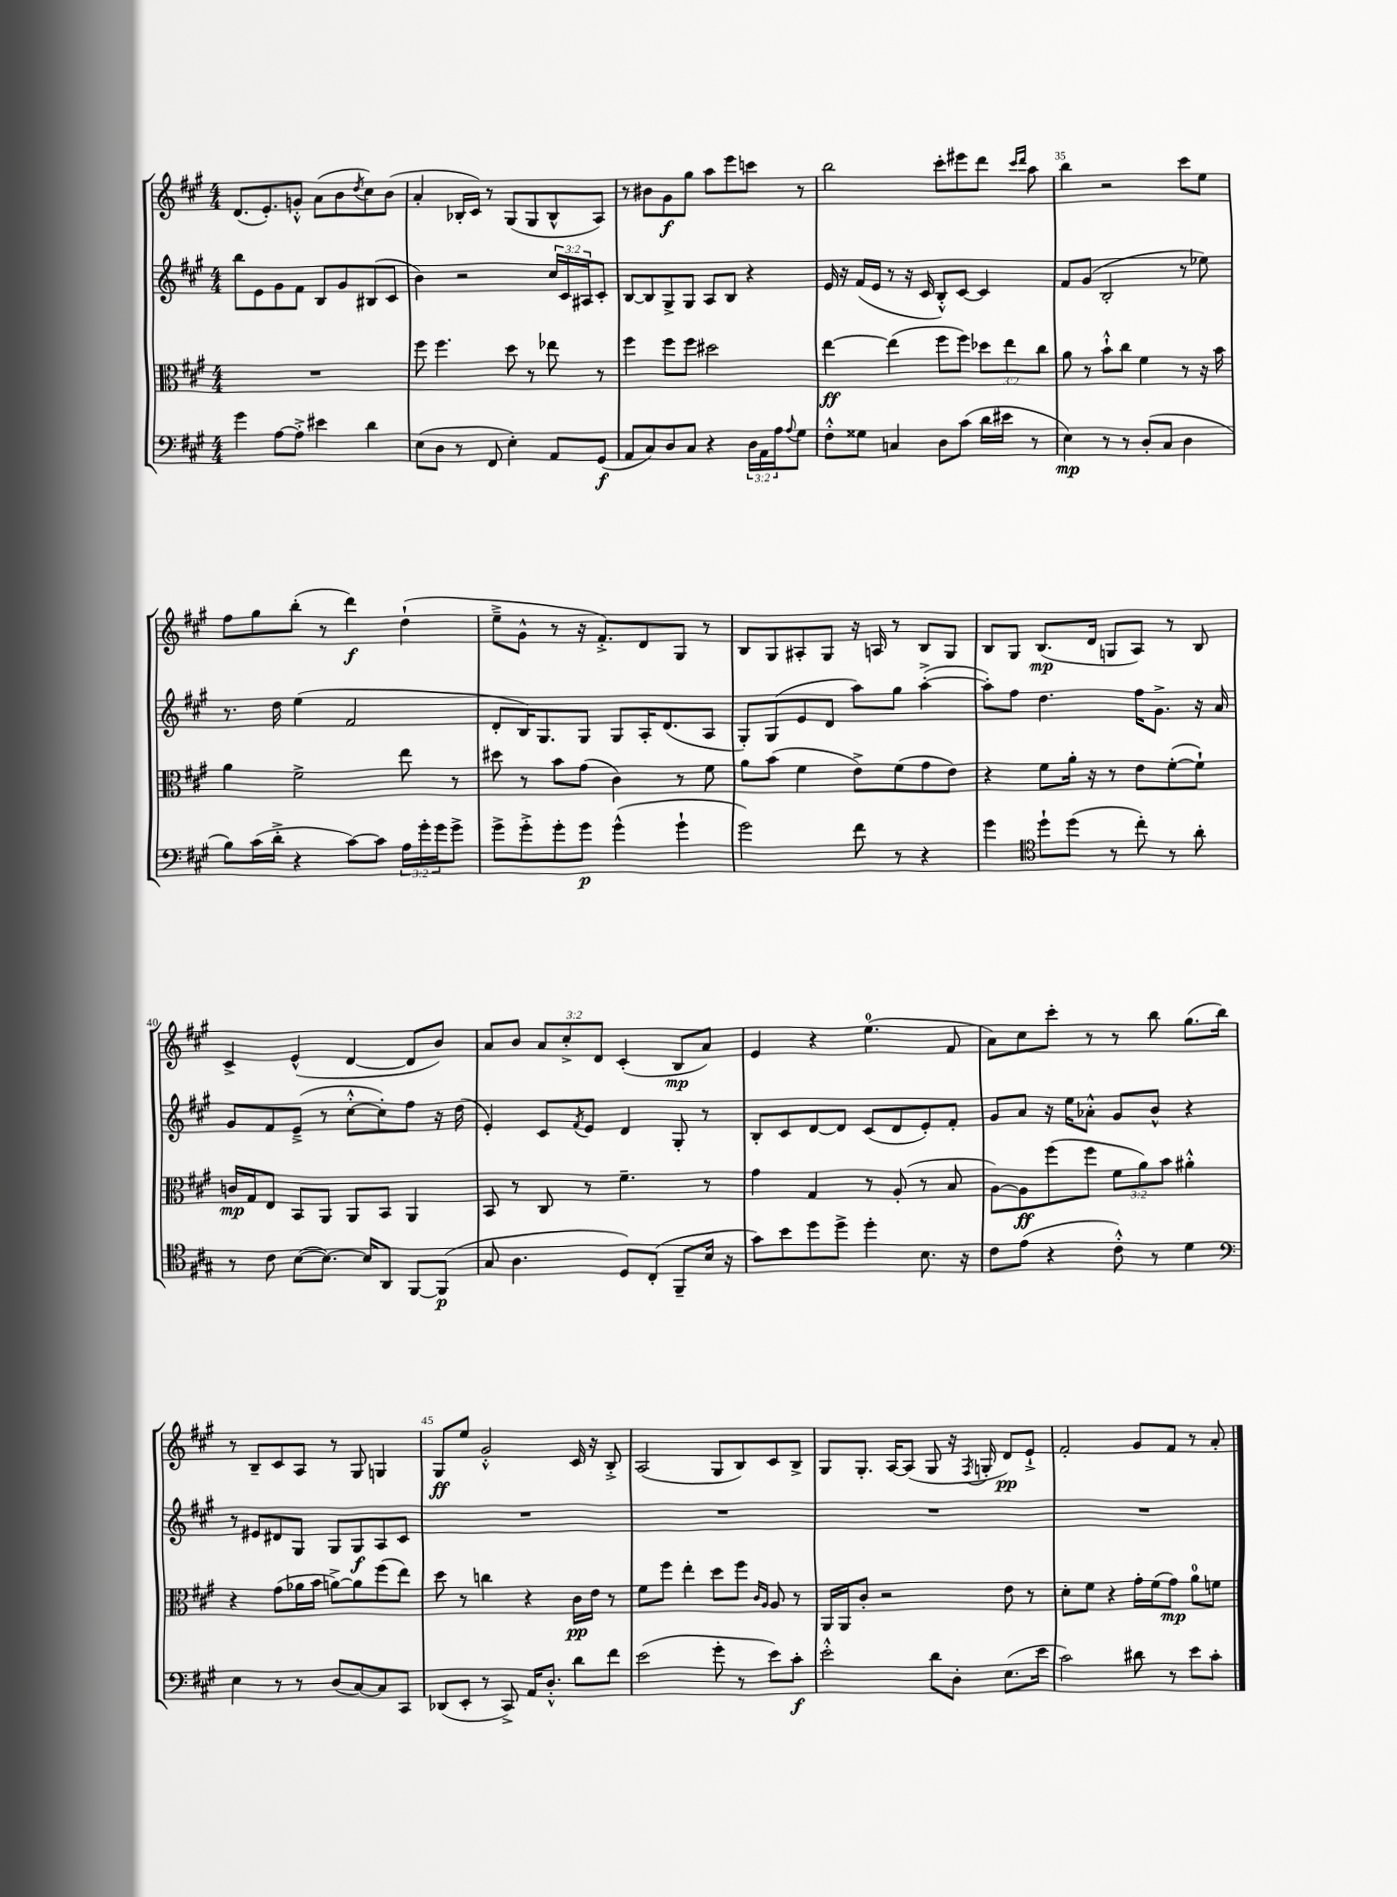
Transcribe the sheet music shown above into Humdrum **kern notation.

**kern	**kern	**kern	**kern
*staff4	*staff3	*staff2	*staff1
*clefF4	*clefC3	*clefG2	*clefG2
*k[f#c#g#]	*k[f#c#g#]	*k[f#c#g#]	*k[f#c#g#]
*M4/4	*M4/4	*M4/4	*M4/4
4g#	1r	8bb	(8.d
.	.	8e	.
.	.	.	8.e')
[8A	.	8g#	.
8A'^]	.	8f#	8g'^^
4e#	.	8B	(8a
.	.	8g#	8b
.	.	.	8qdd
4d	.	(8B#	8cc#)
.	.	8c#	(8b
=	=	=	=
(8E	8ff#	4b)	4a'
8D	4.ff#	.	.
8r	.	2r	16B-'
.	.	.	16c#)
8FF#	.	.	8r
4E')	8dd	.	(8G#
.	8r	.	8G#
8AA	8ee-	24cc#	8B-^^
.	.	24c#	.
.	.	24A#	.
(8GG#	8r	8c#'	8A)
=	=	=	=
8AA	4ff#	[8B	8r
8C#)	.	8B]	8b#
8D	8ff#	8G#^	8g#
8C#	8ff#	8G#	8gg#
4r	2dd#	8A	8aa
.	.	8B	8eee
24D	.	4r	8ccc
24AA	.	.	.
24A	.	.	.
8qqA	.	.	.
8G#	.	.	8r
=	=	=	=
8F#'^^	[4ee	16e	2bb
.	.	16r	.
8G##	.	(16f#	.
.	.	16e	.
4C	(4ee]	8r	.
.	.	16r	.
.	.	16c#	.
8D	8ff#	8B'^^)	8ccc#'
(8c#	8ff#)	[8c#	8eee#
16d	12dd-	4c#]	8ddd
16e#	.	.	.
.	12ee	.	.
.	.	.	16qqccc#
.	.	.	16qqddd
8r	.	.	8aa
.	12cc#	.	.
=	=	=	=
4E)	8a	8f#	4bb
.	8r	(8g#	.
8r	8b`^^	2B'	2r
8r	8cc#	.	.
(8D'	4f#	.	.
8C#	.	.	.
4D	8r	8r	8ccc#
.	16r	8ee-)	8ee
.	16b	.	.
=	=	=	=
8B)	4a	8.r	8ff#
(16c#	.	.	8gg#
16d'^	.	16dd	.
4r	2f#^	(4ee	(8bb'
.	.	.	8r
[8c#)	.	2f#	4ddd)
8c#]	.	.	.
24A	8ee	.	(4dd`
24g#'	.	.	.
24g#	.	.	.
8g#^	8r	.	.
=	=	=	=
8g#^	8dd#	8d'	8ee~^
8g#'^	8r	16B)	8g#^^
.	.	8.G#	.
8g#'	8b	.	8r
8g#	(8g#	8G#	16r
.	.	.	8.f#'^)
(4g#^^	4c#)	8G#	.
.	.	16A'	8d
.	.	(8.d	.
4g#`	8r	.	8G#
.	8f#	8A	8r
=	=	=	=
2g#)	8a	8G#')	8B
.	(8b	(8G#	8G#
.	4f#	8e	8A#'
.	.	8d	8G#
8f#	8e^)	8aa)	16r
.	.	.	16A
8r	(8f#	8gg#	8r
4r	8g#	([4aa'^	8B
.	8e)	.	8G#
=	=	=	=
4g#	4r	8aa'])	8B
.	.	8ff#	8G#
*clefC4	*	*	*
8dd`	8f#	4.dd	(8.B
(8dd	16a'	.	.
.	16r	.	16d
8r	8r	.	8G
8cc#')	8e	16ff#	8A)
.	.	8.g#^	.
8r	([8f#'	.	8r
8a'	8f#`])	16r	8B
.	.	16a	.
=	=	=	=
8r	16c	8g#	4c#^
.	16G#	.	.
8c#	8E	8f#	.
([8B	8BB	(8e~^	(4e^^
8.B_)	8AA	8r	.
.	8AA	[8cc#'^^	[4d
16B]	.	.	.
8AA	8BB	8cc#'])	.
[8FF#	4AA	8ff#	8d]
(8FF#]	.	16r	8b)
.	.	(16dd	.
=	=	=	=
8G#	8BB	4e')	8a
4.A	8r	.	8b
.	8C#	8c#	12a
.	.	.	12cc#'^
.	.	8qf#	.
.	8r	8e	.
.	.	.	12d
8D)	4.f#~	4d	(4c#'
(8C#'	.	.	.
8FF#~	.	8G#'	8B
16B	8r	8r	8a)
16r	.	.	.
=	=	=	=
8g#)	4g#	8B'	4e
8b	.	8c#	.
8dd	4G#	[8d	4r
8dd^	.	8d]	.
4dd'	8r	(8c#	(4.ee
.	(8A'	8d	.
8.B	8r	8e')	.
.	8B	8f#'	8f#
16r	.	.	.
=	=	=	=
8c#	[8A)	8g#	8a)
(8e	8A]	8a	8cc#
4r	(8ff#	16r	8ccc#'
.	.	16ee	.
.	8ff#	8a-'^^	8r
8c#'^^)	12f#	8g#	8r
.	12a)	.	.
8r	.	8b^^	8bb
.	12b	.	.
4d	4a#'^^	4r	(8.gg#
.	.	.	16bb)
=	=	=	=
*clefF4	*	*	*
4E	4r	8r	8r
.	.	8e#	8B~
8r	(8g#	8d#	8c#
8r	16a-	8G#	8A
.	16b	.	.
(8D	[8a^)	8G#	8r
[8C#)	8a]	8G#	8G#
8C#]	(8ff#	8A	4G
8CC#	8ee)	8c#	.
=	=	=	=
(8DD-	8dd	1r	8G#
8EE'	8r	.	8ee
8r	4cc	.	2g#'^^
8CC#^)	.	.	.
16AA	4r	.	.
8.D'^^	.	.	.
8d	16c#	.	16c#
.	16e	.	16r
8f#	8r	.	8B'^
=	=	=	=
(2e	8f#	1r	(2A
.	8ff#	.	.
.	4ee'	.	.
8g#'	8dd	.	8G#
8r	8ff#	.	8B)
.	16qqc#	.	.
.	16qqA	.	.
8e)	8A	.	8c#
8c#'	8r	.	8B^
=	=	=	=
2e'^^	16AA	1r	8G#
.	16AA	.	.
.	8c#'	.	8.G#'
.	2r	.	.
.	.	.	[16A
.	.	.	(8A]
8d	.	.	8G#
8D'	.	.	16r
.	.	.	8qF#
.	.	.	16G'
(8.E	8e	.	8d)
.	8r	.	8e`^
16e	.	.	.
=	=	=	=
2c#)	8d'	1r	2f#'
.	8f#	.	.
.	4r	.	.
8d#	16g#'	.	8g#
.	(16f#	.	.
8r	8g#)	.	8f#
8e	8a	.	8r
8c#'	8f	.	8a'
==	==	==	==
*-	*-	*-	*-
